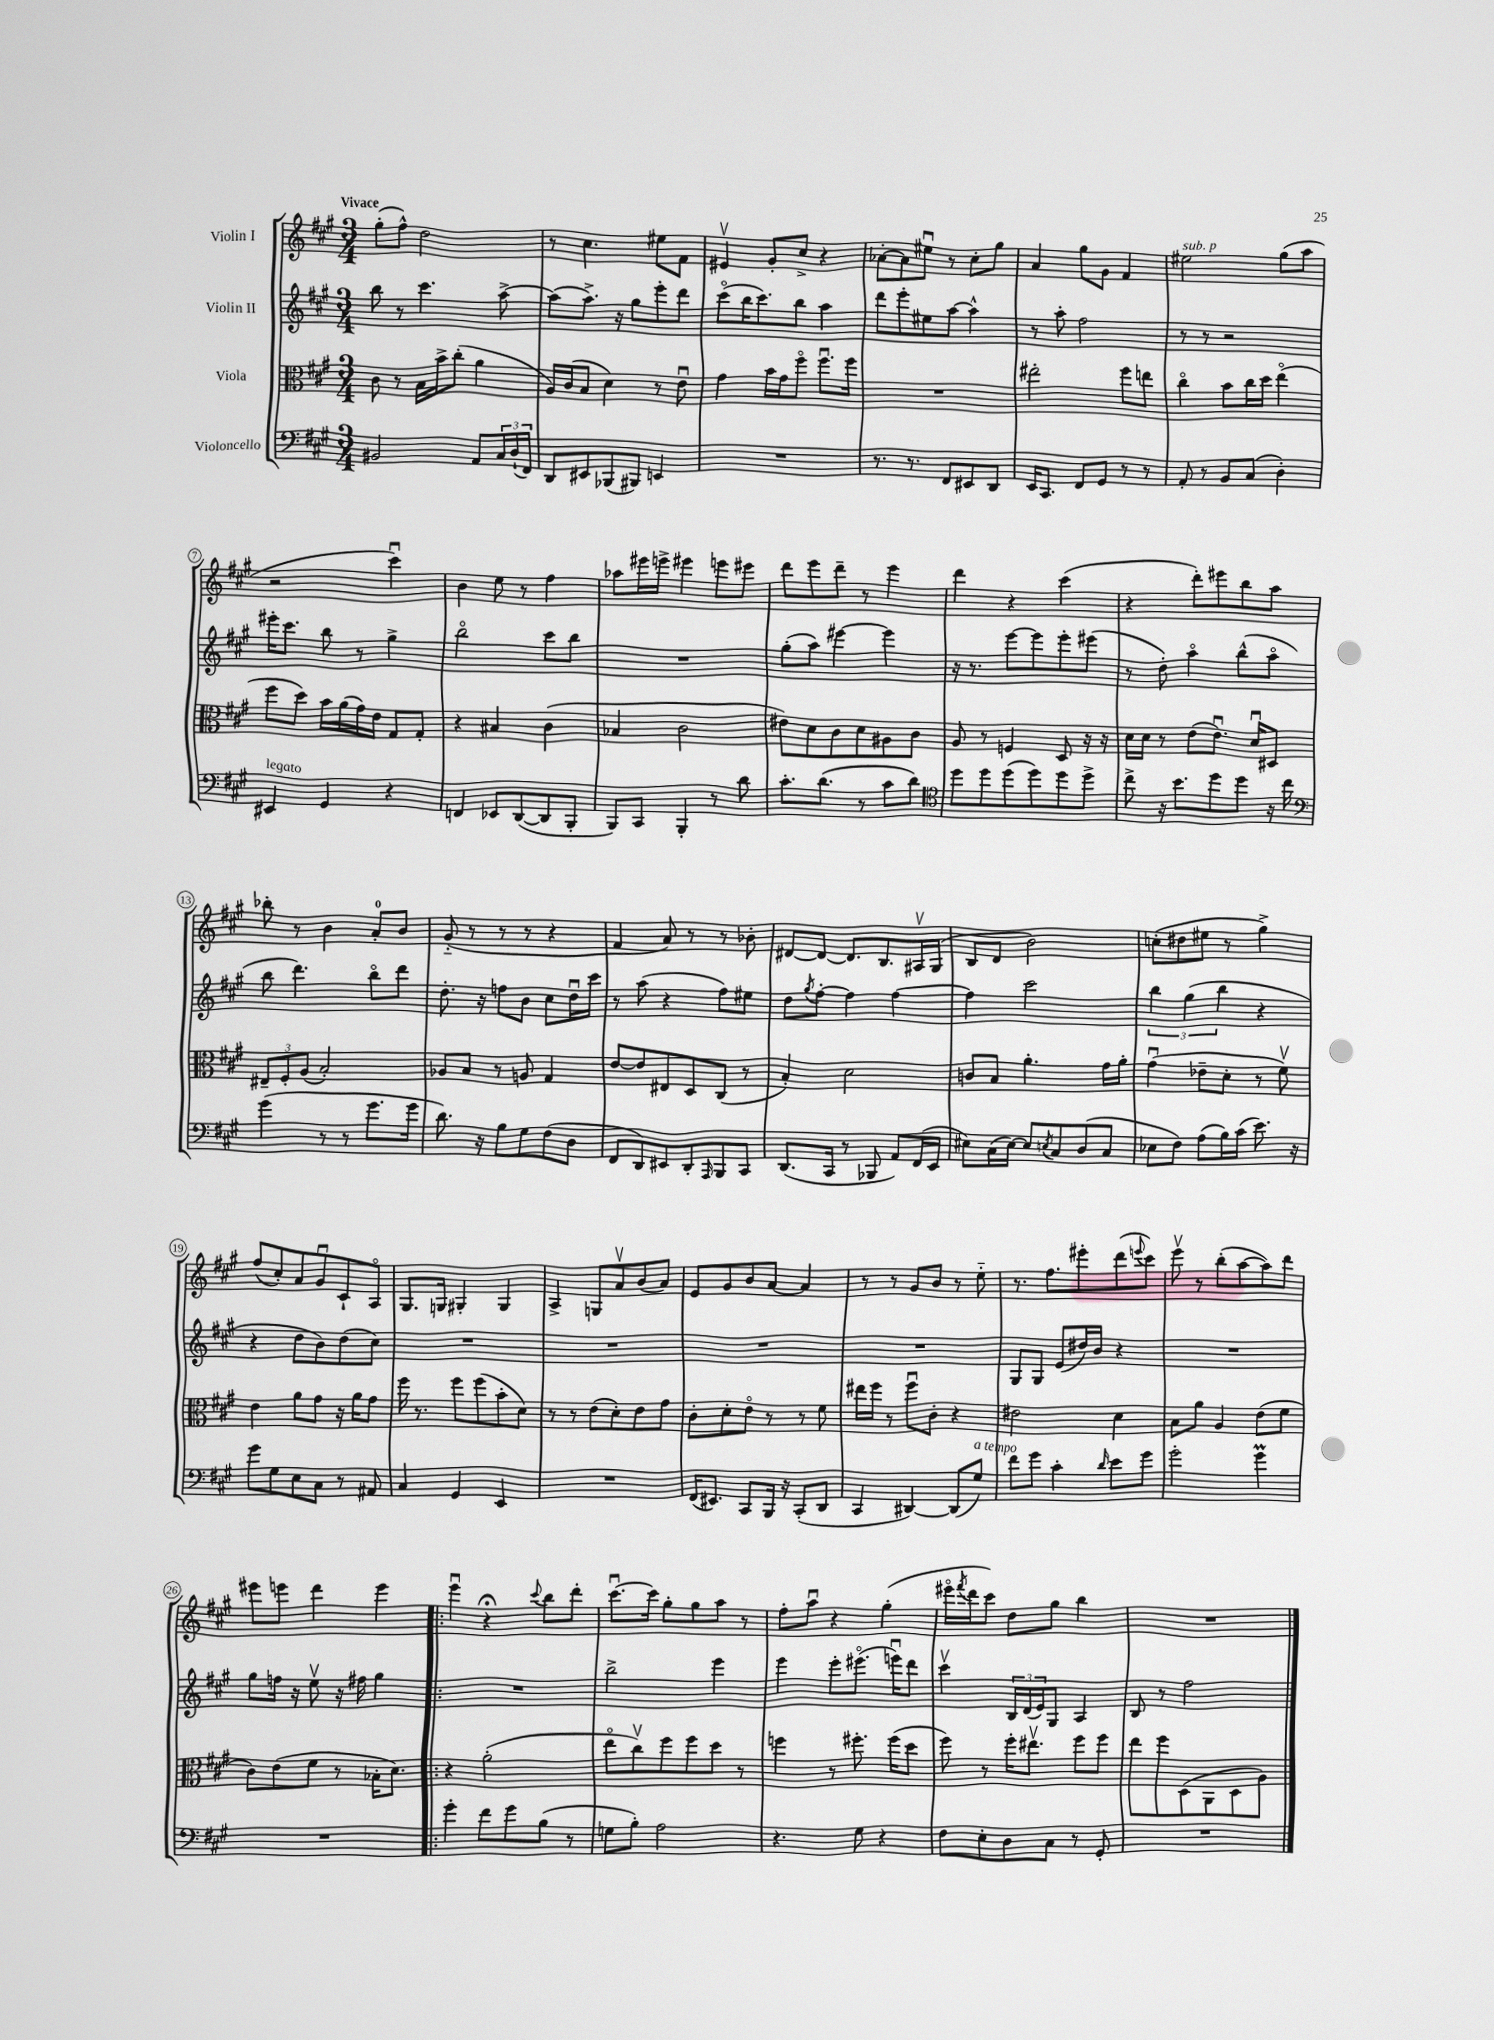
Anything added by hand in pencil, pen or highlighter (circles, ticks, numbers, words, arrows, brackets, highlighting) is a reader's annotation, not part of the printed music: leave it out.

**kern	**kern	**kern	**kern
*staff4	*staff3	*staff2	*staff1
*clefF4	*clefC3	*clefG2	*clefG2
*k[f#c#g#]	*k[f#c#g#]	*k[f#c#g#]	*k[f#c#g#]
*M3/4	*M3/4	*M3/4	*M3/4
2BB#/	8c#\	8bb\	(8gg#'\L
.	8r	8r	8ff#^^\J)
.	16B\LL	4.ccc#\	2dd\
.	16b^\J	.	.
.	(8cc#'\J	.	.
8AA/L	4a\	.	.
24C#/L	.	[8aa^\	.
(24D`/	.	.	.
24FF#/JJ)	.	.	.
=	=	=	=
8DD/L	16A/LL)	(8aa\]L	8r
.	(16c#/J	.	.
8EE#/	8B/J	8.aa^\J)	4.cc#\
(8BBB-/	4d\)	.	.
.	.	16r	.
8BBB#/J)	.	8gg#\L	.
4EE/	8r	8eee'\	8ee#\L
.	8eu\	8ddd\J	8f#\J
=	=	=	=
2.r	4g#\	(8ccc#o\L	4e#v/
.	.	16bb\K	.
.	.	8.ccc#\)	.
.	16b\LL	.	8g#'/L
.	16g#\J	.	.
.	8ff#o\J	8bb\J	8cc#^/J
.	8.ff#u\L	4aa\	4r
.	16ff#\Jk	.	.
=	=	=	=
8.r	2.r	8ddd\L	[8a-'\L
.	.	8eee'\	8a-\]
8.r	.	.	.
.	.	8ee#\	8ee#u\J
8FF#/L	.	[8aa\J	8r
8EE#/	.	4aa^^\]	8cc#'\L
8DD/J	.	.	8gg#\J
=	=	=	=
16EE/LK	2ee#'\	8r	4a/
8.CC#/J	.	.	.
.	.	8aa'\	.
8FF#/L	.	2ff#\	8gg#\L
8GG#/J	.	.	8g#\J
8r	8ff#\L	.	4f#/
8r	8ee\J	.	.
=	=	=	=
8AA'/	4cc#o\	8r	2ee#\
8r	.	8r	.
8BB/L	8b\L	2r	.
(8C#/J	16cc#\L	.	.
.	16dd\JJ	.	.
4D'\)	(4eeo\	.	(8gg#\L
.	.	.	8aa\J
=	=	=	=
4EE#/	8ff#\L	16eee#'\LK	2r
.	.	8.ccc#\J	.
.	8dd\J)	.	.
4GG#/	16b\LL	8bb\	.
.	(16a\	.	.
.	16g#\)	8r	.
.	16e\JJ	.	.
4r	8G#/L	4gg#^\	4ccc#u\)
.	8G#'/J	.	.
=	=	=	=
4FF/	4r	2bbo\	4b\
8EE-/L	4B#/	.	8ee\
([8DD/	.	.	8r
8DD/]	(4c#\	8ccc#\L	4ff#\
8BBB'/J	.	8bb\J	.
=	=	=	=
8BBB/L)	4B-/	2.r	8aa-\L
8CC#/J	.	.	16eee#\L
.	.	.	16eee^\JJ
4BBB'/	2c#\	.	4eee#\
8r	.	.	8eee\L
8d\	.	.	8eee#\J
=	=	=	=
8.c#'\L	8e#\L)	(8gg#'\L	8ddd\L
.	8d\	8aa\J)	8eee\
(8.d\J	.	.	.
.	8c#\	[4eee#\	8ddd~\J
8r	8d\	.	8r
8c#\L	8A#\	4eee#\]	4eee\
8d\J)	8c#\J	.	.
=	=	=	=
*clefC4	*	*	*
8dd\L	8A/	16r	4ddd\
.	.	8.r	.
8dd\	8r	.	.
(8dd\	4F/	[8eee\L	4r
8dd\)	.	8eee\]	.
8dd\	8D/	8eee'\	(4ccc#\
8dd^\J	16r	(8eee#\J	.
.	16r	.	.
=	=	=	=
8cc#^\	16d\LL	8r	4r
.	16d\JJ	.	.
16r	8r	8dd'\)	.
8.b\L	.	.	.
.	(8e\L	4aao\	8ddd'\L)
8dd\	8.eu\J)	.	8eee#\
8dd\J	.	(8bb^^\L	8bb\
.	16du/LK	.	.
16r	8D#/J	8aao\J	8aa\J
16cc#\	.	.	.
=	=	=	=
*clefF4	*	*	*
(4g#\	12E#~/L	8bb\	8bb-'\
.	12F#'/	.	.
.	.	4.ddd\)	8r
.	(12A/J	.	.
8r	2B'/)	.	4b\
8r	.	.	.
8.g#\L	.	8bbo\L	8a'/L
.	.	8ddd\J	8b/J
16g#\Jk	.	.	.
=	=	=	=
8.d\)	8A-/L	8.dd'\	(8g#'~/
.	8B/J	.	8r
16r	.	16r	.
8B\L	8r	8ff\L	8r
8G#\	8A/	8b\J	8r
(8F#\	4G#/	8cc#\L	4r
8D\J	.	16ddu\L	.
.	.	16ccc#\JJ	.
=	=	=	=
8FF#/L	[8e/L	8r	4f#/
8DD/)	8e/]	(8aa\	.
8EE#/	8E#/	4r	8a/)
8DD'/	8D/	.	8r
16qqAAA/	.	.	.
8BBB/	(8C#/J	8ff#\L)	8r
8CC#/J	8r	8ee#\J	8b-'\
=	=	=	=
(8.DD/L	4B'/)	8dd\L	[8d#/L
.	.	8qgg#/	.
.	.	[8ff#'\J	8d#/_J
16CC#/Jk	.	.	.
8r	2d\	4ff#\]	8.d#/]L
8BBB-/	.	.	.
.	.	.	8.B/
8AA/L)	.	[4ff#\	.
(16FF#/L	.	.	16A#v/L
16EE/JJ	.	.	(16G#/JJ
=	=	=	=
8E#\L)	8c/L	4ff#\]	8B/L
(16C#\L	8B/J	.	8d/J
[16E#\JJ)	.	.	.
8E#/]L	4.a'\	2ccc#\	2b\)
8qE/	.	.	.
8C#/	.	.	.
(8D/	.	.	.
8C#/J	16g#\LL	.	.
.	16a'\JJ	.	.
=	=	=	=
8E-\L	(4g#u\	6bb\	(8cc'\L
8F#\J)	.	.	8dd#\
.	.	(6gg#\	.
(8A\L	8e-~\L	.	8ee#\J
.	.	6bb\	.
16B\L)	8d'\J	.	8r
(16c#\JJ	.	.	.
8.e\)	8r	4r	4gg#^\)
.	8f#v\)	.	.
16r	.	.	.
=	=	=	=
8g#\L	4e\	4r	(8ff#/L
8G#\	.	.	8cc#'/)
8E\	8a\L	8dd\L	8a/
8C#\J	8g#\J	8b\)	8g#u/
8r	16r	(8dd\	8c#`/
.	16a\LK	.	.
8AA#/	8g#\J	8cc#\J)	8Ao/J
=	=	=	=
4C#/	16ff#\	2.r	8.G#/L
.	8.r	.	.
.	.	.	16G/Jk
4GG#/	8ff#\L	.	4G#'/
.	(8ff#\	.	.
4EE/	8b'\	.	4G#/
.	8d\J)	.	.
=	=	=	=
2.r	8r	2.r	4A^/
.	8r	.	.
.	(8e\L	.	8G/L
.	8d'\)	.	8av/
.	8e\	.	(8b/
.	8g#\J	.	8a/J)
=	=	=	=
(16FF#/LK	8c#'\L	2.r	8e/L
8.EE#/J)	.	.	.
.	8d'\	.	8g#/
8CC#/L	8eo\J	.	8b/
16BBB/Jk	8r	.	[8a/J
16r	.	.	.
(8CC#'/L	8r	.	4a/]
8DD/J	8f#\	.	.
=	=	=	=
4CC#/	16ee#\LL	2.r	8r
.	16ff#\JJ	.	.
.	8r	.	8r
[4DD#/)	8ff#u\L	.	8g#/L
.	8c#'\J	.	8b/J
(8DD#/]L	4r	.	8r
8G#/J)	.	.	8ee'~\
=	=	=	=
8f#\L	2e#\	8G#/L	8.r
8g#\J	.	8G#/J	.
.	.	.	8.ff#\L
4c#'\	.	(8e/L	.
.	.	16dd#/L)	8eee#'\
.	.	16b/JJ	.
16qqd/	.	.	.
8e\L	4d\	4r	(8ddd\
.	.	.	8qqeee/
8g#\J	.	.	8ccc#\J)
=	=	=	=
2g#'\	8B\L	2.r	8eeev\
.	8a\J	.	8r
.	4A/	.	(8bb'\L
.	.	.	[8aa\
4g#\	(8e\L	.	8aa\])
.	8f#\J	.	8ddd\J
=	=	=	=
2.r	8c#\L)	8gg#\L	8eee#\L
.	(8e\	16ff\Jk	8eee\J
.	.	16r	.
.	8f#\J	8eev\	4ddd\
.	8r	16r	.
.	.	16ff#\	.
.	16B-'\LK	4gg#\	4eee\
.	8.d\J)	.	.
=!|:	=!|:	=!|:	=!|:
4g#'\	4r	2.r	4eeeu\
8f#\L	(2a'\	.	4r;
8g#\	.	.	.
.	.	.	8qqccc#/
(8B\J	.	.	8bb\L
8r	.	.	8ddd'\J
=	=	=	=
8G\L	8eeo\L	2bb^\	[8.ccc#u\L
8B'\J)	8cc#v\)	.	.
.	.	.	16ccc#\]Jk
2A\	8ff#\	.	8gg#'\L
.	8ff#\	.	8gg#\
.	8dd\J	4eee\	8aa\J
.	8r	.	8r
=	=	=	=
4.r	4ff\	4eee\	8ff#'\L
.	.	.	8aau\J
.	8r	8eee'\L	4r
8G#\	8.ff#'\	(8.eee#o\J	.
4r	.	.	(4gg#'\
.	(16ff#\LK	16eeeu\LK)	.
.	8dd\J	8ddd\J	.
=	=	=	=
8F#\L	8ff#\)	4ccc#v\	16eee#o\LL
.	.	.	8qfff#/
.	.	.	16ddd\J
8E'\	8r	.	8ccc#\J)
8D\	16ff#'\LK	24B/LL	8dd\L
.	.	(24d/	.
.	8.ee#v\J	.	.
.	.	24e/J)	.
8C#\J	.	8G#/J	8gg#\J
8r	8ff#\L	4A/	4bb\
8GG#'/	8ff#\J	.	.
=	=	=	=
2.r	8ee\L	8B/	2.r
.	8ff#\	8r	.
.	(8D\	2ff#\	.
.	8AA\	.	.
.	8D\	.	.
.	8A\J)	.	.
==	==	==	==
*-	*-	*-	*-
